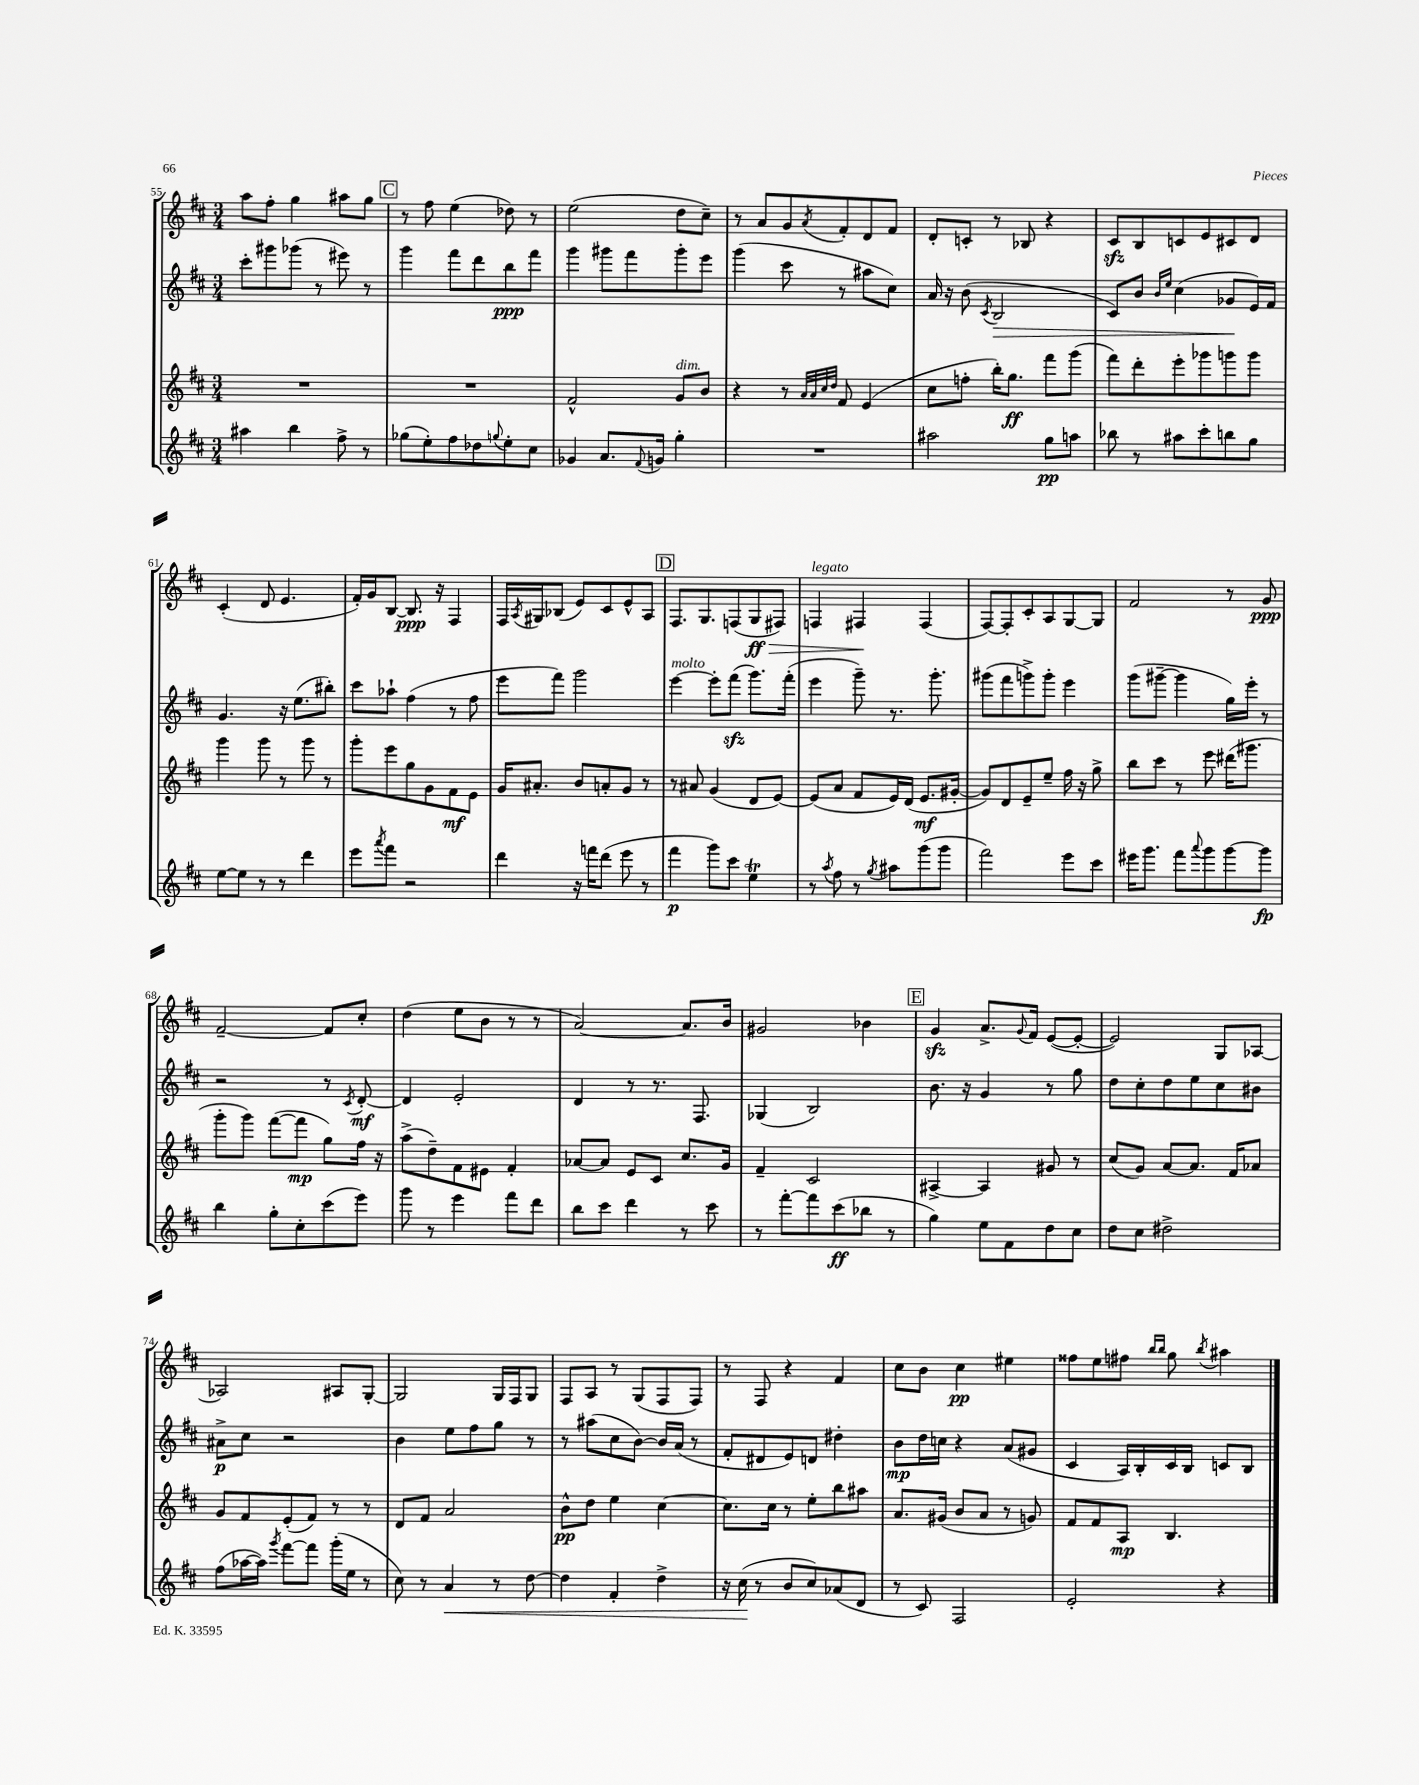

**kern	**kern	**kern	**kern
*staff4	*staff3	*staff2	*staff1
*clefG2	*clefG2	*clefG2	*clefG2
*k[f#c#]	*k[f#c#]	*k[f#c#]	*k[f#c#]
*M3/4	*M3/4	*M3/4	*M3/4
4aa#	2.r	8ccc#'	8aa
.	.	8ggg#	8ff#'
4bb	.	(8ggg-	4gg
.	.	8r	.
8ff#^	.	8eee#)	8aa#
8r	.	8r	8gg
=	=	=	=
(8gg-	2.r	4ggg	8r
8ee')	.	.	8ff#
8ff#	.	8fff#	(4ee
8dd-	.	8ddd	.
8qqgg	.	.	.
8ee'	.	8bb	8dd-)
8cc#	.	8fff#	8r
=	=	=	=
4g-	2f#^^	4ggg	(2ee
8.a	.	8ggg#	.
.	.	8fff#	.
8qqf#	.	.	.
16g	.	.	.
4gg'	8g	8ggg#'	8dd
.	8b	8eee	8cc#~)
=	=	=	=
2.r	4r	(4ggg	8r
.	.	.	8a
.	8r	8ccc#	8g
.	32qqa	.	.
.	32qqa	.	.
.	32qqcc#	.	.
.	32qqdd	.	8qa
.	8f#	8r	8f#'
.	(4e	8aa#	8d
.	.	8cc#)	8f#
=	=	=	=
2aa#	8cc#	16a	8d'
.	.	16r	.
.	8ff'	(8b	8c'
.	.	8qc#	.
.	16bb')	2B	8r
.	8.gg	.	.
.	.	.	8B-
8gg	8fff#	.	4r
8aa	(8ggg	.	.
=	=	=	=
8bb-	8fff#)	8c#)	8c#
8r	8ddd'	8b	8B
.	.	16qqb	.
.	.	16qqee	.
8aa#	8eee'	(4cc#	8c
8ccc#'	8ggg-	.	8e
8bb	8ggg	8g-	8c#
8gg	8ggg	16e)	8d
.	.	16f#	.
=	=	=	=
[8ee	4ggg	4.g	(4c#'
8ee]	.	.	.
8r	8ggg	.	8d
8r	8r	16r	4.e
.	.	(8.ee	.
4ddd	8ggg	.	.
.	8r	8bb#')	.
=	=	=	=
8eee	8ggg'	8ccc#	16f#')
.	.	.	16g
8qaaa	.	.	.
8fff#	8eee	8aa-`	[8B
2r	8gg	(4ff#	8.B]
.	8g	.	.
.	.	.	16r
.	8f#	8r	4F#
.	8e	8ff#	.
=	=	=	=
4ddd	16g	8eee	16F#
.	.	.	8qA
.	8.a#'	.	16G#
.	.	8fff#)	(8B-
16r	8b	2ggg	8e)
16fff	.	.	.
(8ddd	8a'	.	8c#
8eee	8g	.	8e^^
8r	8r	.	8A
=	=	=	=
4fff#	8r	[4eee	8.F#
.	8a#	.	.
.	.	.	8.G
8ggg)	(4g	8eee']	.
8ccc#	.	(8fff#	(8F
4ee	8d	8.ggg)	8G
.	[8e)	.	8F#)
.	.	(16fff#'	.
=	=	=	=
8r	(8e]	4eee	4F
8qaa	.	.	.
8ff#	8a	.	.
8r	8f#	8ggg~)	4F#
8qgg	.	.	.
8aa#	16e)	8.r	.
.	(16d	.	.
(8ggg	8.e	.	(4F#
.	.	8.ggg'	.
8ggg	.	.	.
.	[16g#'	.	.
=	=	=	=
2fff#)	8g#])	(8ggg#	[8F#)
.	8d	8fff#	8F#']
.	8e~	8ggg^)	8c#'
.	8ee~	8ggg'	8A
8eee	16ff#	4eee	[8G
.	16r	.	.
8ccc#	8gg^	.	8G]
=	=	=	=
16eee#	8bb	(8ggg	2f#
8.ggg	.	.	.
.	8ccc#	[8ggg#~	.
8fff#	8r	4ggg#]	.
8qqaaa	.	.	.
8ggg	8eee	.	.
[8ggg	(16ddd#	16gg)	8r
.	8.ggg#	16eee'	.
8ggg]	.	8r	8g
=	=	=	=
4bb	8ggg'	2r	[2f#~
.	8ggg)	.	.
8gg'	([8fff#	.	.
8cc#'	8fff#]	.	.
(8ccc#	8gg)	8r	8f#]
.	.	8qc#	.
8eee)	16ff#	[8d'	8cc#'
.	16r	.	.
=	=	=	=
8ggg	(8aa^	4d]	(4dd
8r	8dd~)	.	.
4eee	8f#	2e'	8ee
.	8e#	.	8b
8fff#	4f#'	.	8r
8ddd	.	.	8r
=	=	=	=
8bb	[8a-	4d	[2a)
8ccc#	8a-]	.	.
4ddd	8e	8r	.
.	8c#	8.r	.
8r	8.cc#	.	8.a]
.	.	8.F#	.
8ccc#	.	.	.
.	16g	.	16b
=	=	=	=
8r	4f#~	(4G-	2g#
[8fff#'	.	.	.
8fff#]	2c#	2B)	.
(8ccc#	.	.	.
8bb-	.	.	4b-
8r	.	.	.
=	=	=	=
4gg)	[4A#^	8.b	4g
.	.	16r	.
8ee	4A#]	4g	8.a^
8f#	.	.	.
.	.	.	8qqg
.	.	.	16f#
8dd	8g#	8r	([8e
8cc#	8r	8gg	8e'_
=	=	=	=
8dd	(8cc#	8dd	2e])
8cc#	8g)	8cc#'	.
2dd#^	[8a	8dd	.
.	8.a]	8ee	.
.	.	8cc#	8G
.	16f#	.	.
.	8a-	8b#	[8A-
=	=	=	=
(8ff#	8g	8a#^	2A-]
[16aa-	8f#	8cc#	.
16aa-])	.	.	.
8qggg	.	.	.
[8fff#	(8e'	2r	.
8fff#]	8f#)	.	.
(16ggg'	8r	.	8A#
16ee	.	.	.
8r	8r	.	[8G'
=	=	=	=
8cc#)	8d	4b	2G]
8r	8f#	.	.
4a	2a	8ee	.
.	.	8ff#	.
8r	.	8gg	16G
.	.	.	16F#
[8dd	.	8r	8G
=	=	=	=
4dd]	8b^^	8r	8F#
.	8dd	(8aa#	8A
4f#'	4ee	8cc#	8r
.	.	[8b)	(8G
4dd^	[4cc#	16b]	8F#
.	.	(16a	.
.	.	8r	8F#)
=	=	=	=
16r	8.cc#]	8f#'	8r
(16cc#	.	.	.
8r	.	8d#	8F#
.	16cc#	.	.
8b	8r	8e)	4r
8cc#)	8ee'	8d	.
(8a-	8bb	4dd#'	4f#
8d	8aa#	.	.
=	=	=	=
8r	8.a	8b	8cc#
8c#)	.	16dd	8b
.	(16g#	16cc	.
2F#	8b	4r	4cc#
.	8a	.	.
.	8r	(8a	4ee#
.	8g)	8g#	.
=	=	=	=
2e'	8f#	4c#	8ff##
.	8f#	.	8ee
.	8A	16A)	8ff#
.	.	16B'	.
.	.	.	16qqbb
.	.	.	16qqbb
.	4.B	16c#	8gg
.	.	16B	.
.	.	.	8qbb
4r	.	8c	4aa#
.	.	8B	.
==	==	==	==
*-	*-	*-	*-
